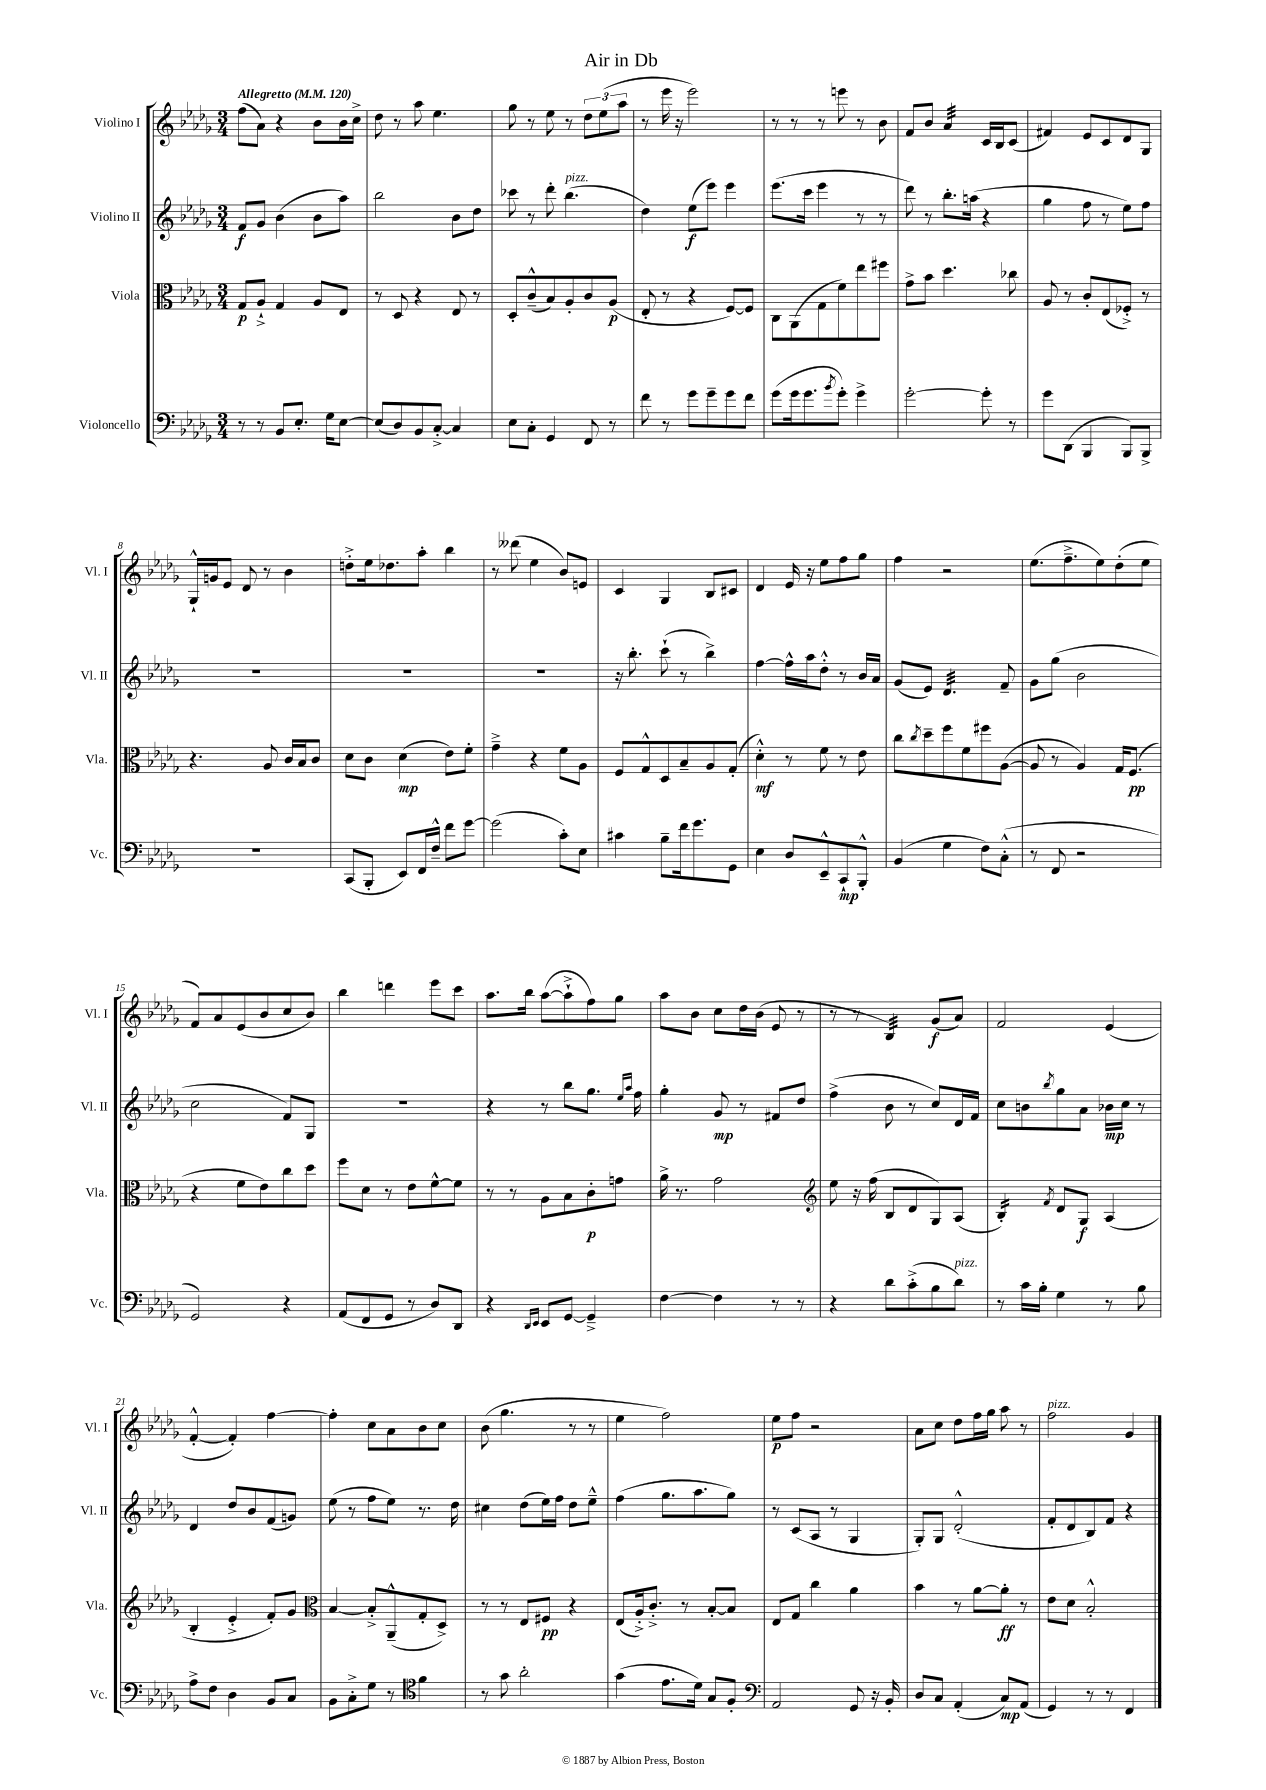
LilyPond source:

\header { title = "Air in Db" }
<<
\new StaffGroup <<
\new Staff = "s0" \with { instrumentName = "Violino I" shortInstrumentName = "Vl. I" } {
    \clef treble \key des \major \numericTimeSignature \time 3/4 \tempo "Allegretto" 4 = 120
    f''8( aes'8) r4 bes'8 bes'16 c''16-> |
    des''8 r8 aes''8 ees''4. |
    ges''8 r8 ees''8 r8 \tuplet 3/2 { des''8 ees''8( aes''8 } |
    r8 ees'''16 r16 ees'''2) |
    r8 r8 r8 e'''8 r8 bes'8 |
    f'8 bes'8 aes'4:32 c'16 bes16 c'8( |
    fis'4) ees'8 c'8 des'8 ges8 |
    ges16-!-^ g'16 ees'8 des'8 r8 bes'4 |
    d''8-.-> ees''16 des''8. aes''8-. bes''4 |
    r8 deses'''8( ees''4 bes'8) e'8 |
    c'4 ges4 bes8 cis'8 |
    des'4 ees'16 r16 ees''8 f''8 ges''8 |
    f''4 r2 |
    ees''8.( f''8.---> ees''8) des''8-.( ees''8 |
    f'8) aes'8 ees'8( bes'8 c''8 bes'8) |
    bes''4 d'''4 ees'''8 c'''8 |
    aes''8. bes''16 aes''8~( aes''8-!-> f''8) ges''8 |
    aes''8 bes'8 c''8 des''16 bes'16( ees'8 r8 |
    r8 r8 bes4:32) ges'8\f( aes'8) |
    f'2 ees'4( |
    f'4~-.-^ f'4-.) f''4~ |
    f''4-. c''8 aes'8 bes'8 c''8 |
    bes'8( ges''4. r8 r8 |
    ees''4 f''2) |
    ees''8\p f''8 r2 |
    aes'8 c''8 des''8 f''16 ges''16 aes''8 r8 |
    f''2^\markup { \italic "pizz." } ges'4 \bar "|." |
}
\new Staff = "s1" \with { instrumentName = "Violino II" shortInstrumentName = "Vl. II" } {
    \clef treble \key des \major \numericTimeSignature \time 3/4
    f'8\f ges'8 bes'4( bes'8 aes''8) |
    bes''2 bes'8 des''8 |
    ces'''8 r8 des'''8-. bes''4.^\markup { \italic "pizz." }( |
    des''4) ees''8\f( ees'''8) ees'''4 |
    ees'''8.( c'''16 ees'''4 r8 r8 |
    des'''8) r8 bes''8.-. a''16( r4 |
    ges''4 f''8 r8 ees''8) f''8 |
    R2. |
    R2. |
    R2. |
    r16 bes''8.-. c'''8-!( r8 bes''4->) |
    f''4~ f''16-^ aes''16 des''8-.-^ r8 bes'16 aes'16 |
    ges'8( ees'8) des'4.:32 f'8-- |
    ges'8 ges''8( bes'2 |
    c''2 f'8) ges8 |
    R2. |
    r4 r8 bes''8 ges''8. \grace { ees''16 aes''16 } f''16 |
    ges''4-. ges'8\mp r8 fis'8 des''8 |
    f''4->( bes'8 r8 c''8) des'16 f'16 |
    c''8 b'8 \acciaccatura { bes''8 } ges''8 aes'8 bes'16\mp c''16 r8 |
    des'4 des''8 bes'8 f'8( g'8) |
    ees''8( r8 f''8 ees''8) r8. des''16 |
    cis''4 des''8( ees''16) f''16 des''8 ees''8---^ |
    f''4( ges''8. aes''8. ges''8) |
    r8 c'8( aes8 r8 ges4 |
    ges8-.) ges8 des'2-.-^( |
    f'8-. des'8 bes8) f'8 r4 \bar "|." |
}
\new Staff = "s2" \with { instrumentName = "Viola" shortInstrumentName = "Vla." } {
    \clef alto \key des \major \numericTimeSignature \time 3/4
    ges8\p aes8-!-> ges4 aes8 ees8 |
    r8 des8 r4 ees8 r8 |
    des8-. c'8---^( bes8) aes8-. c'8 aes8\p( |
    ees8-. r8 r4 f8~) f8 |
    c8 aes,8( ges8 f'8) ees''8 fis''8 |
    ges'8-> bes'8 des''4. ces''8 |
    aes8 r8 c'8-. ees8( fes8-.->) r8 |
    r4. aes8 c'16 bes16 c'8 |
    des'8 c'8 des'4\mp( ees'8) f'8-. |
    ges'4---> r4 f'8 aes8 |
    f8 ges8-^ des8 bes8-- aes8 ges8-.( |
    des'4-.-^\mf) r8 f'8 r8 ees'8 |
    c''8 \acciaccatura { c''8 } des''8-- f''8 f'8 fis''8 aes8~( |
    aes8 r8 aes4) ges16 f8.\pp( |
    r4 f'8 ees'8) c''8 des''8 |
    f''8 des'8 r8 ees'8 f'8~-^ f'8 |
    r8 r8 aes8 bes8 c'8-.\p g'8 |
    aes'16-> r8. ges'2 |
    \clef treble ees''8 r16 f''16( bes8 des'8 ges8) aes8( |
    bes4:16-.) \acciaccatura { f'8 } des'8 ges8\f aes4( |
    bes4-. ees'4-.-> f'8-.) ges'8 |
    \clef alto bes4~ bes8-.-> aes,8---^( ges8-. des8->) |
    r8 r8 ees8 fis8\pp r4 |
    ees8( aes16-.->) c'8.-.-> r8 bes8~-. bes8 |
    ees8 ges8 c''4 aes'4 |
    bes'4 r8 aes'8~ aes'8-.\ff r8 |
    ees'8 des'8 bes2-.-^ \bar "|." |
}
\new Staff = "s3" \with { instrumentName = "Violoncello" shortInstrumentName = "Vc." } {
    \clef bass \key des \major \numericTimeSignature \time 3/4
    r8 r8 bes,8 ees8.-. ges16 ees8~ |
    ees8( des8) bes,8 c8~-.-> c4 |
    ees8 c8-. ges,4 f,8 r8 |
    f'8 r8 ges'8 ges'8-- ges'8 f'8 |
    ges'8( ges'16 ges'8. \acciaccatura { bes'8 } ges'8-.) ges'4-> |
    ges'2~-. ges'8-. r8 |
    ges'8 des,8( bes,,4 bes,,8) bes,,8-> |
    R2. |
    c,8( bes,,8-. ees,8) f,16 f16---^ f'8 ges'8~ |
    ges'2( c'8-.) ees8 |
    cis'4 bes8-- f'16 ges'8. ges,8 |
    ees4 des8 ees,8---^ c,8-!\mp bes,,8-.-^ |
    bes,4( ges4 f8) c8-.-^( |
    r8 f,8 r2 |
    ges,2) r4 |
    aes,8( f,8 ges,8 r8 des8) des,8 |
    r4 \grace { des,16 ees,16 } ees,8 ges,8~ ges,4---> |
    f4~ f4 r8 r8 |
    r4 des'8 c'8-.->( bes8 des'8^\markup { \italic "pizz." }) |
    r8 c'16 bes16-. ges4 r8 bes8 |
    aes8-> f8 des4 bes,8 c8 |
    bes,8 c8-.-> ges8 r8 \clef tenor f'4 |
    r8 ges'8 aes'2-. |
    ges'4( ees'8. des'16) ges8 f8-. |
    \clef bass aes,2 ges,8 r16 bes,16-. |
    des8 c8 aes,4-.( c8\mp) aes,8( |
    ges,4) r8 r8 f,4 \bar "|." |
}
>>
>>
